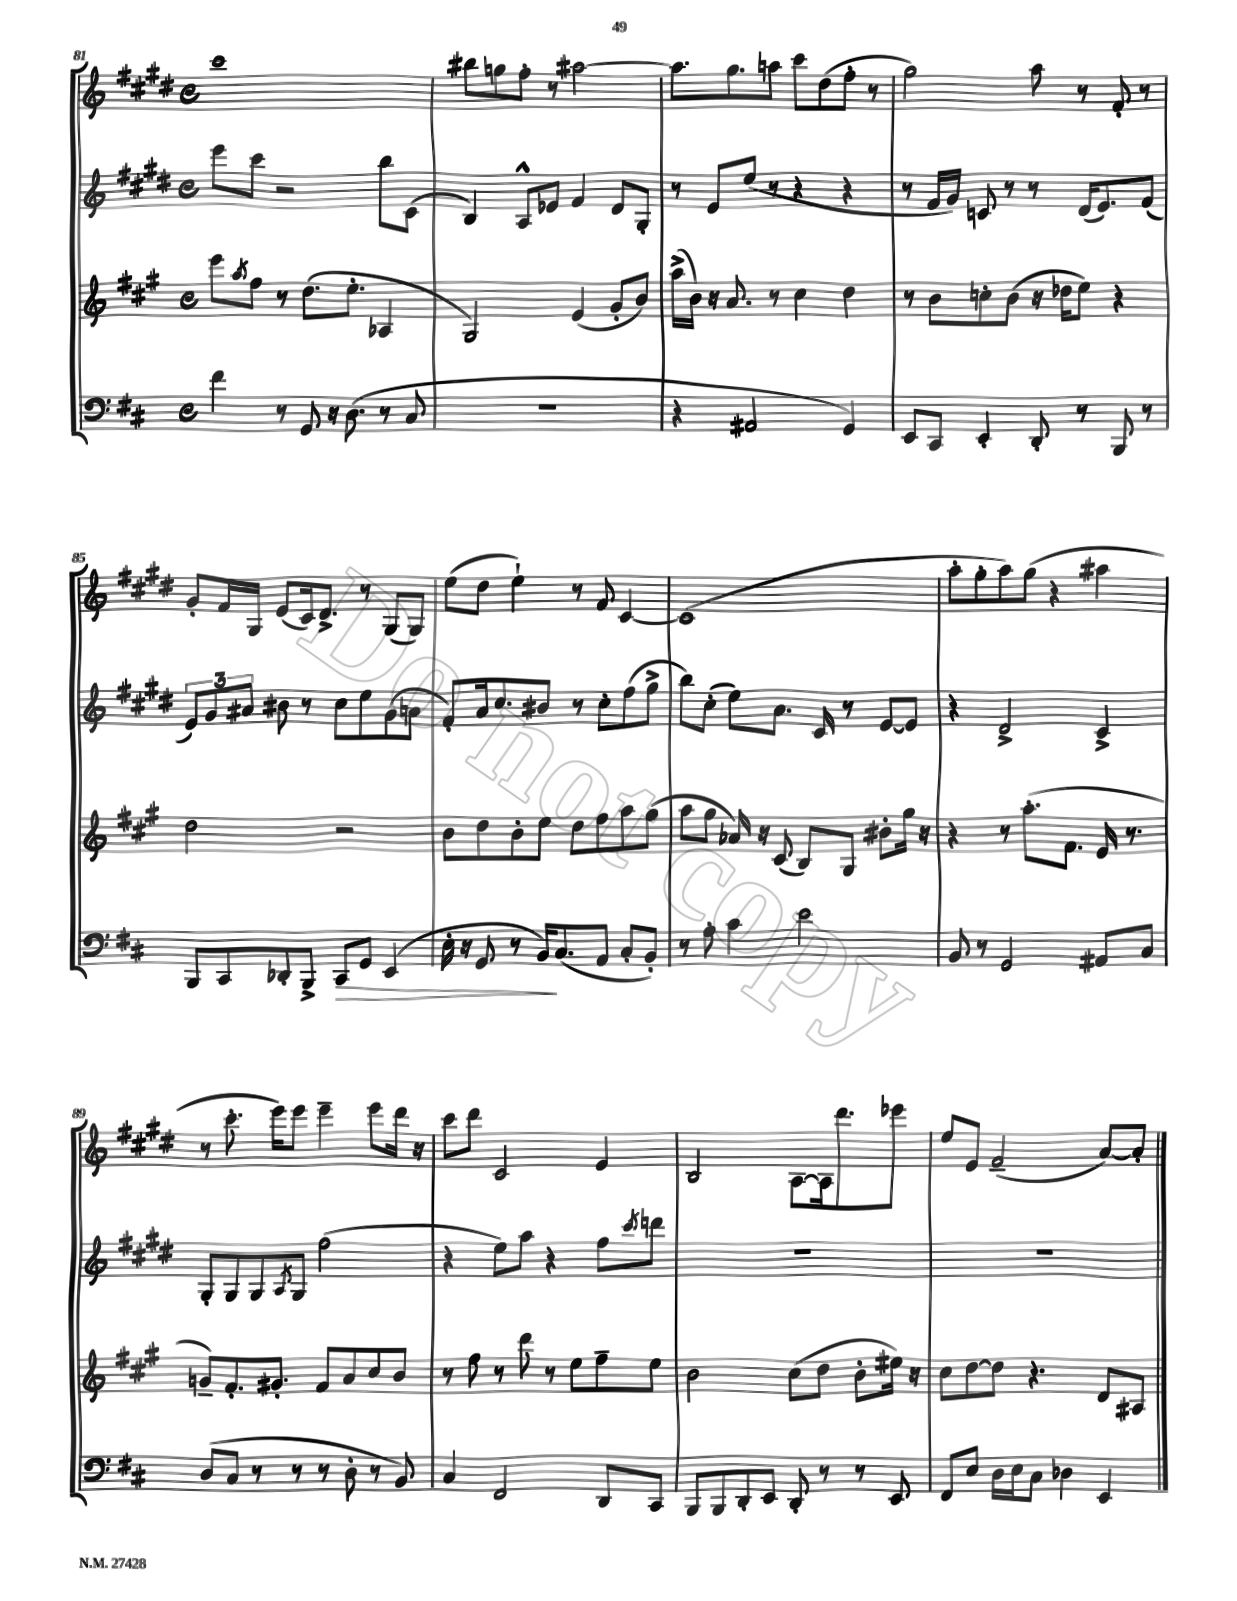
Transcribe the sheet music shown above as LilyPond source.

<<
\new StaffGroup <<
\new Staff = "s0" {
    \clef treble \key e \major \defaultTimeSignature \time 4/4
    cis'''1 |
    bis''8 g''8 fis''8-. r8 ais''2~ |
    ais''8. gis''8. a''8 cis'''8 dis''8( fis''8-. r8 |
    gis''2) a''8 r8 fis'8-. r8 |
    gis'8-. fis'16 gis16 e'8( cis'16) dis'8.-> r8 gis8( gis8) |
    e''8( dis''8 e''4-!) r8 fis'8 cis'4~ |
    cis'1( |
    a''8-. gis''8-. a''8) gis''8( r4 ais''4 |
    r8 cis'''8.-. e'''16) e'''8 e'''4-- e'''8 dis'''16 r16 |
    cis'''8 dis'''8 cis'2 e'4 |
    b2 a8~ a16 dis'''8. ees'''8 |
    e''8 e'8 fis'2--( a'8~) a'8-. \bar "|." |
}
\new Staff = "s1" {
    \clef treble \key e \major \defaultTimeSignature \time 4/4
    e'''8 cis'''8 r2 b''8 cis'8( |
    b4) a8-^ ees'8 fis'4 dis'8 gis8-. |
    r8 e'8 e''8( r8 r4 r4 |
    r8 fis'16 gis'16) c'8 r8 r8 dis'16( e'8.) fis'8( |
    \tuplet 3/2 { e'8) gis'8 ais'8 } bis'8 r8 cis''8 e''8 gis'8( a'8 |
    fis'8-.) a'16 cis''8. bis'8 r8 cis''8-. fis''8( gis''8-> |
    b''8) cis''8-.( e''8) a'8. cis'16 r8 e'8~ e'8 |
    r4 dis'2-> cis'4-> |
    gis8-. gis8 gis8 \acciaccatura { a8 } gis8 fis''2( |
    r4 e''8) a''8 r4 fis''8 \acciaccatura { cis'''8 } d'''8 |
    R1 |
    R1 \bar "|." |
}
\new Staff = "s2" {
    \clef treble \key a \major \defaultTimeSignature \time 4/4
    e'''8 \acciaccatura { a''8 } fis''8 r8 d''8.( e''8.-. aes4 |
    gis2) e'4( gis'8-. b'8) |
    a''16->( b'16) r16 a'8. r8 cis''4 d''4 |
    r8 b'8 c''8-. b'8( r16 des''16 e''8) r4 |
    d''2 r2 |
    b'8 d''8 b'8-. e''8 d''8 fis''8 a''8 gis''8( |
    a''8 gis''8 aes'16) r16 cis'8( b8) gis8 bis'8-. gis''16 r16 |
    r4 r8 a''8.-.( fis'8. e'16 r8. |
    g'8--) fis'8.-. gis'8.-. fis'8 a'8 cis''8 b'8 |
    r8 fis''8 r8 d'''8 r8 e''8 fis''8-- e''8 |
    b'2 cis''8( d''8 b'8-. eis''16) r16 |
    cis''8 d''8~ d''8 r4. d'8 ais8 \bar "|." |
}
\new Staff = "s3" {
    \clef bass \key d \major \defaultTimeSignature \time 4/4
    fis'4 r8 g,8 r16 d8.( r8 cis8 |
    R1 |
    r4 ais,2 g,4) |
    e,8 cis,8 e,4-. d,8-. r8 b,,8 r8 |
    b,,8 cis,8 des,8-. b,,8-> cis,8\> g,8 e,4( |
    e16-. r16 g,8 r8 b,16\!) cis8.( a,8 cis8-. b,8-.) |
    r8 a8-. cis'4 e'2 |
    b,8 r8 g,2 ais,8 cis8 |
    d8( cis8 r8 r8 r8 d8-. r8 b,8) |
    cis4 fis,2 d,8 cis,8 |
    b,,8 b,,8 d,8-. e,8 d,8-. r8 r8 e,8 |
    fis,8 e8 d16 e16 cis8 des4 e,4 \bar "|." |
}
>>
>>
\layout { \context { \Score currentBarNumber = #81 } }
